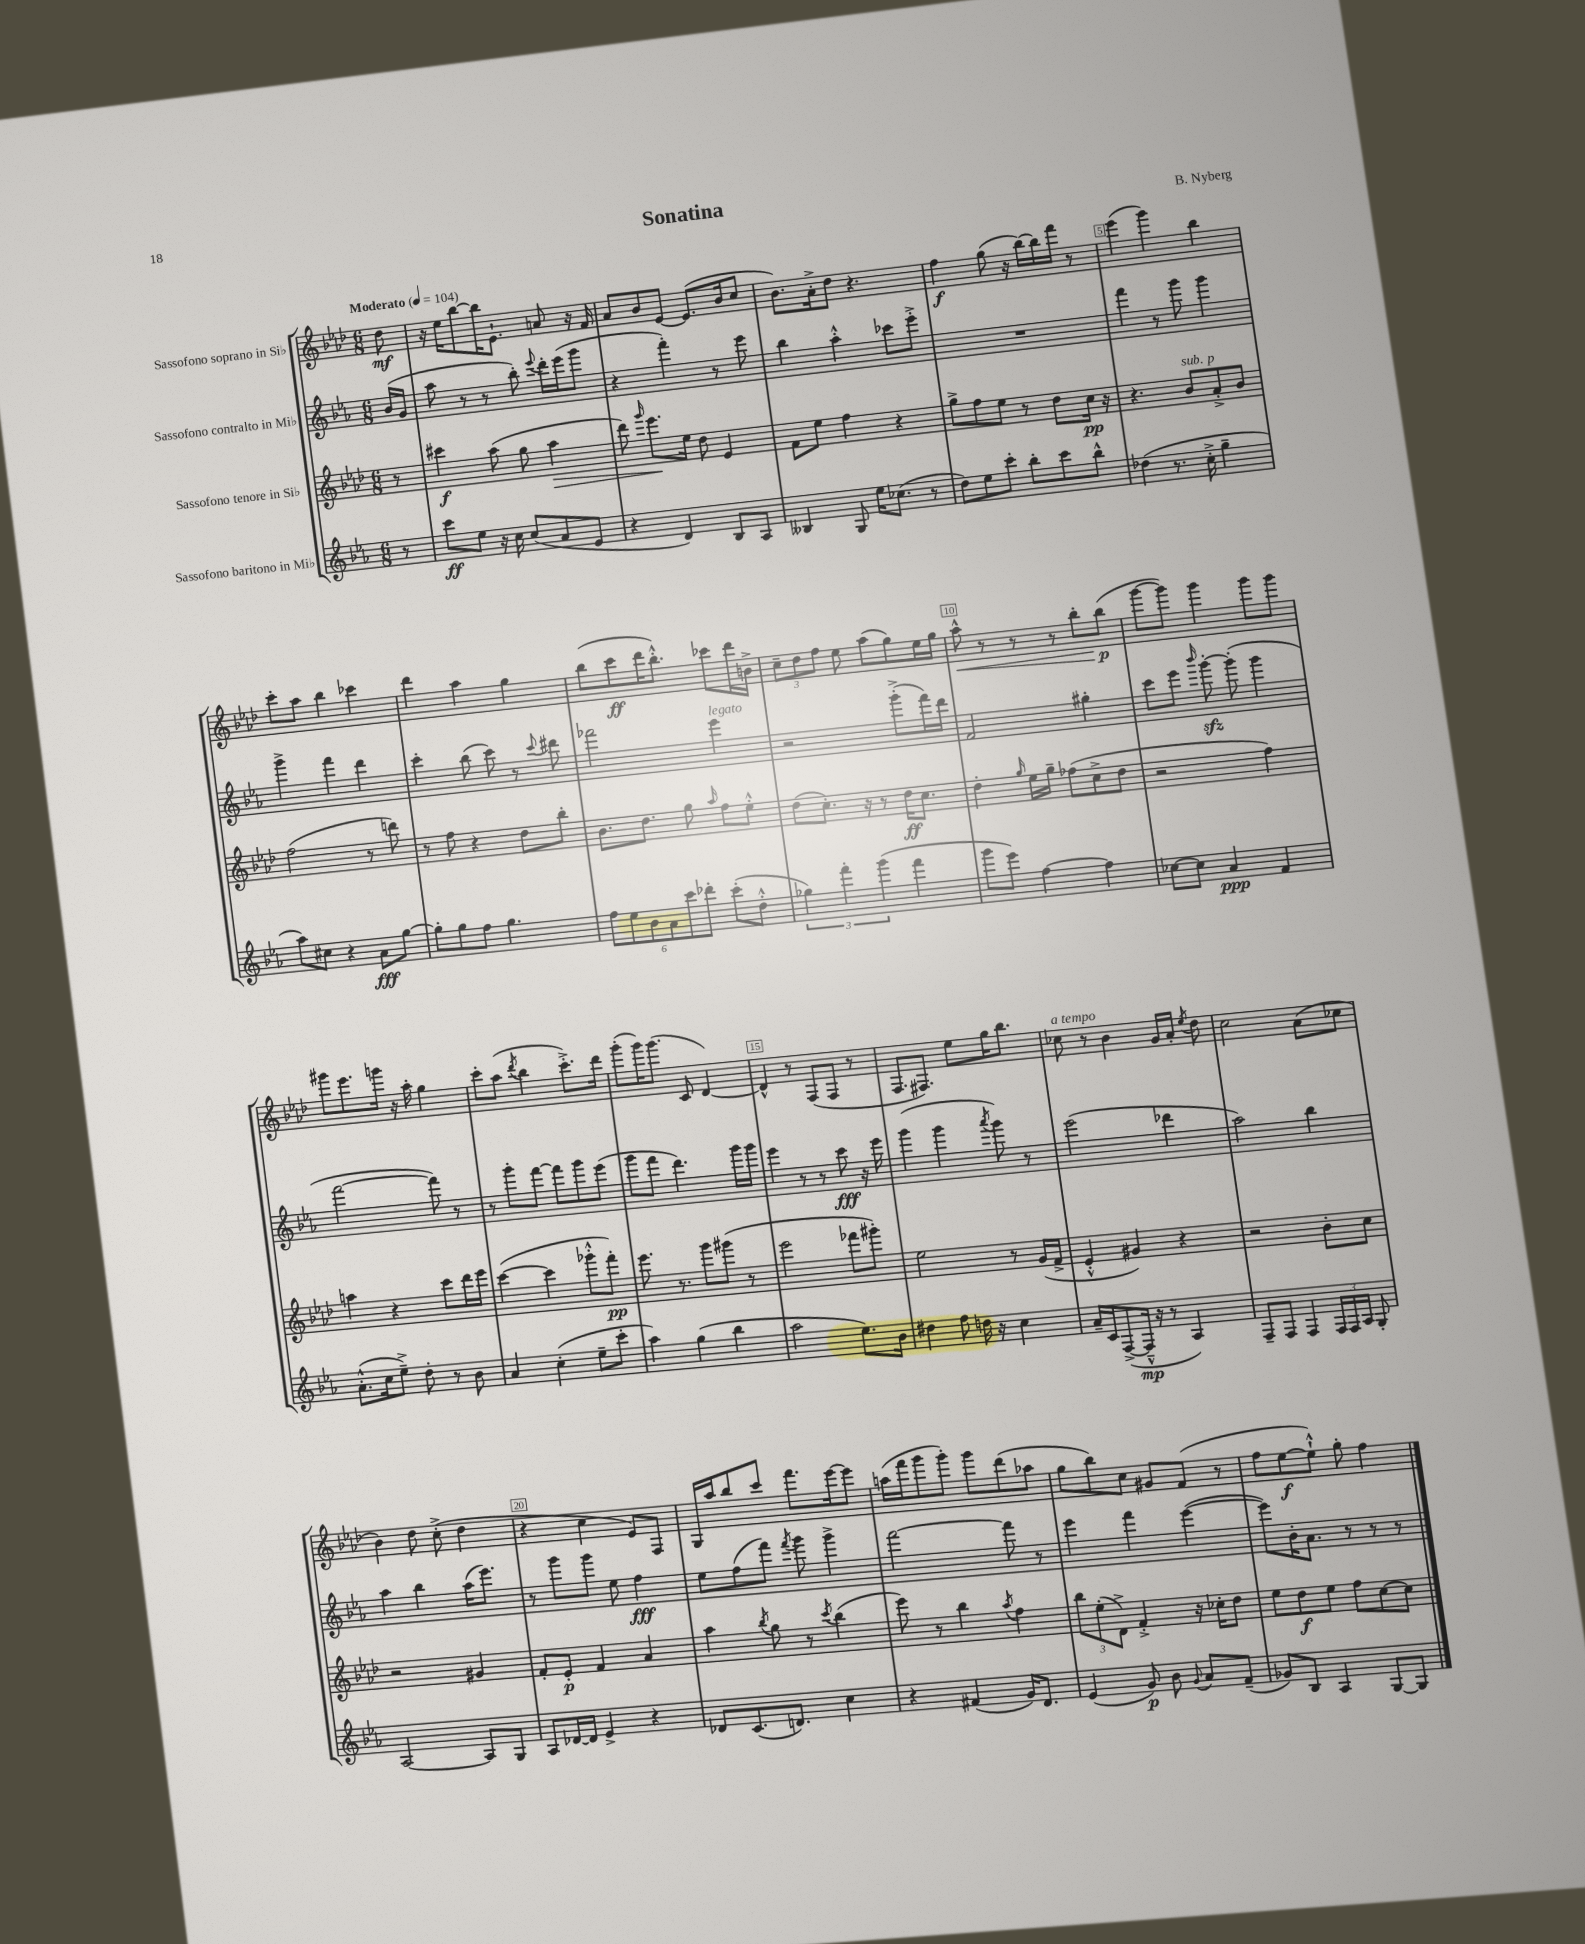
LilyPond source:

\header { title = "Sonatina" composer = "B. Nyberg" }
<<
\new StaffGroup <<
\new Staff = "s0" \with { instrumentName = "Sassofono soprano in Sib" } {
    \clef treble \key aes \major \numericTimeSignature \time 6/8 \partial 8 \tempo "Moderato" 4 = 104
    \autoBeamOff des''8\mf |
    r16 ees''16[ bes''8~ bes''16 ees'8.]-! a'8 r16 f'16 |
    aes'8[ bes'8 ees'8]~ ees'8.[( bes'16 c''8] |
    bes'8.[) aes'16-.-> des''8] r4. |
    f''4\f g''8( r16 bes''16[~) bes''16 f'''16] r8 |
    ees'''4( g'''4) bes''4 |
    c'''8[-. aes''8] bes''4 ces'''4 |
    des'''4 aes''4 g''4 |
    bes''8[( c'''8\ff des'''16 bes''8.]-.-^) ces'''8[ des'''16 b'16]-> |
    \tuplet 3/2 { c''8[-- des''8 f''8] } ees''8 aes''8[( g''8) ees''16 g''16] |
    aes''8-^\< r8 r8 r8 bes''8[-. bes''8]\p\!( |
    g'''8[~ g'''8]) g'''4 g'''8[ g'''8] |
    gis'''8[ ees'''8. g'''16] r16 aes''16-. g''4 |
    c'''8[-. aes''8]( \acciaccatura { des'''8 } bes''4 c'''8.[-.->) des'''16] |
    g'''8[-.( g'''16) g'''8.]( c'8 des'4~) |
    des'4-^ r8 f8[( f8] r8 |
    f8.[ fis8.]) ees''8[ g''16 bes''8.] |
    ces''8^\markup { \italic "a tempo" } r8 bes'4 g'16[ aes'16]-. \acciaccatura { ees''8 } des''8 |
    c''2 aes'8[( ces''8] |
    bes'4) des''8 c''8-.->( des''4 |
    r4 c''4 ees'8[) f8] |
    g16[ aes''16 bes''8 c'''8] f'''8.[ ees'''16~ ees'''8] |
    a''16[( f'''16 g'''8 g'''8]-.) g'''8[ des'''8( aes''8] |
    g''8[ bes''8) c''8] gis'8[ f'8]( r8 |
    f''8[ ees''8~\f ees''8]-!-^) g''8-. f''4 \bar "|." |
}
\new Staff = "s1" \with { instrumentName = "Sassofono contralto in Mib" } {
    \clef treble \key ees \major \numericTimeSignature \time 6/8 \partial 8
    \autoBeamOff bes'16[( g'16] |
    aes''8 r8 r8 bes''8-.) \appoggiatura { ees'''8 } d'''16[-. ees'''16( g'''8] |
    r4 f'''4-.) r8 ees'''8 |
    bes''4 aes''4-.-^ ces'''8[ ees'''8]-.-> |
    R2. |
    f'''4 r8 g'''8 g'''4 |
    g'''4-> f'''4 d'''4 |
    c'''4-. bes''8( c'''8) r8 \appoggiatura { c'''8 } dis'''8 |
    fes'''2 ees'''4^\markup { \italic "legato" } |
    r2 g'''8[-.->( f'''16) d'''16] |
    f'2 gis''4-. |
    c'''8[ ees'''8] \grace { bes'''16 } g'''8~-.\sfz g'''8-.( g'''4 |
    f'''2~ f'''8) r8 |
    r8 g'''8[-. f'''8]~ f'''8[ g'''8 ees'''8]( |
    g'''8[ f'''8] d'''4.) g'''16[ g'''16] |
    ees'''4 r8 r8 c'''8\fff r16 ees'''16 |
    g'''4( g'''4 \acciaccatura { aes'''8 } g'''8) r8 |
    ees'''2( des'''4 |
    aes''2) bes''4 |
    aes''4 bes''4 aes''16[( ees'''8.]) |
    r8 g'''8[ g'''8] ees''8 f''4\fff |
    ees''8[ f''8( f'''8]) \acciaccatura { f'''8 } g'''8 g'''4-> |
    f'''2~ f'''8 r8 |
    ees'''4 f'''4 ees'''4~( |
    ees'''8[) bes'16-. aes'8.] r8 r8 r8 \bar "|." |
}
\new Staff = "s2" \with { instrumentName = "Sassofono tenore in Sib" } {
    \clef treble \key aes \major \numericTimeSignature \time 6/8 \partial 8
    \autoBeamOff r8 |
    cis'''4\f aes''8( g''8 aes''4\> |
    des'''8) \grace { g'''16 } ees'''8.[\! ees''16] des''8 ees'4 |
    f'8[ ees''8] f''4 r4 |
    g''8[-> f''8 ees''8] r8 des''8[ c''16]\pp r16 |
    r4. bes'8[^\markup { \italic "sub. p" } aes'8-.-> bes'8] |
    f''2( r8 d'''8) |
    r8 f''8 r4 des''8[ bes''8]-. |
    bes'8.[ des''8.] g''8 \grace { aes''16 } f''8[ ees''8]-.-^ |
    des''8[( c''8.]-.) r16 r8 des''16[\ff c''8.] |
    des''4-. \grace { g''16 } ees''16[ g''16]-- fes''8[( c''8-> des''8] |
    r2 f''4) |
    a''4 r4 c'''8[ des'''16 ees'''16] |
    c'''4~( c'''4 ges'''8[-.-^ f'''8]-.\pp) |
    ees'''8. r8. g'''8[ gis'''8]( r8 |
    ees'''2 fes'''8[ gis'''8]-.) |
    ees''2 r8 g'16[( f'16]-> |
    ees'4-.-^ gis'4) r4 |
    r2 bes'8[-. c''8] |
    r2 gis'4 |
    f'8[-. ees'8]-.\p f'4 aes'4 |
    aes''4 \acciaccatura { bes''8 } g''8 r8 \acciaccatura { c'''8 } bes''4( |
    ees'''8) r8 bes''4 \acciaccatura { aes''8 } f''4 |
    \tuplet 3/2 { bes''8[ ees''8-.( des'8]->) } f'4-.-> r16 ces''16[-. des''8] |
    ees''8[ des''8\f ees''8] f''8[ c''8~ c''8] \bar "|." |
}
\new Staff = "s3" \with { instrumentName = "Sassofono baritono in Mib" } {
    \clef treble \key ees \major \numericTimeSignature \time 6/8 \partial 8
    \autoBeamOff r8 |
    c'''8[\ff ees''8] r16 c''16 c''8[( aes'8 ees'8] |
    r4 d'4) bes8[ aes8] |
    beses4 g8 ees''16[ ces''8.]( r8 |
    d''8[) ees''8 c'''8]-. bes''8[-. c'''8 bes''8]-^ |
    des''4( r8. c''16-.-> g''4-- |
    aes''8[) cis''8] r4 aes'8[\fff g''8]~ |
    g''8[-. g''8 f''8] g''4. |
    \tuplet 6/4 { f''8[ ees''8 bes'8 aes'8 c'''8 des'''8]-. } c'''8[-.( d''8]-.-^ |
    \tuplet 3/2 { ges''4) f'''4-. g'''4( } f'''4 |
    g'''8[ ees'''8]) f''4~ f''4 |
    ces''8[~ ces''8] aes'4\ppp f'4 |
    aes'8.[-.-^( c''16 ees''8]--->) d''8-. r8 bes'8 |
    aes'4 c''4-.( ees''8[-- c'''8]-. |
    aes''4) g''4( bes''4 |
    aes''2 ees''8.[) bes'16] |
    dis''4 f''8 d''16 r16 c''4 |
    aes'16[-- c'16 f8~->( f16]---^\mp r16 r8 aes4) |
    f8[-- f8] f4 \tuplet 3/2 { f16[ f16 aes16] } g8-. |
    aes2~ aes8[ g8] |
    aes8[ des'16~ des'16] ees'4-> r4 |
    des'8[ c'8.( d'8.]) c''4 |
    r4 fis'4( g'16[) d'8.] |
    ees'4( g'8\p) bes'8 \appoggiatura { g'8 } aes'8[ f'8]--( |
    ges'8[) bes8] aes4 g8[~ g8] \bar "|." |
}
>>
>>
\layout { \context { \Score \override BarNumber.break-visibility = ##(#f #t #t) barNumberVisibility = #(every-nth-bar-number-visible 5) \override BarNumber.stencil = #(make-stencil-boxer 0.1 0.3 ly:text-interface::print) } }
